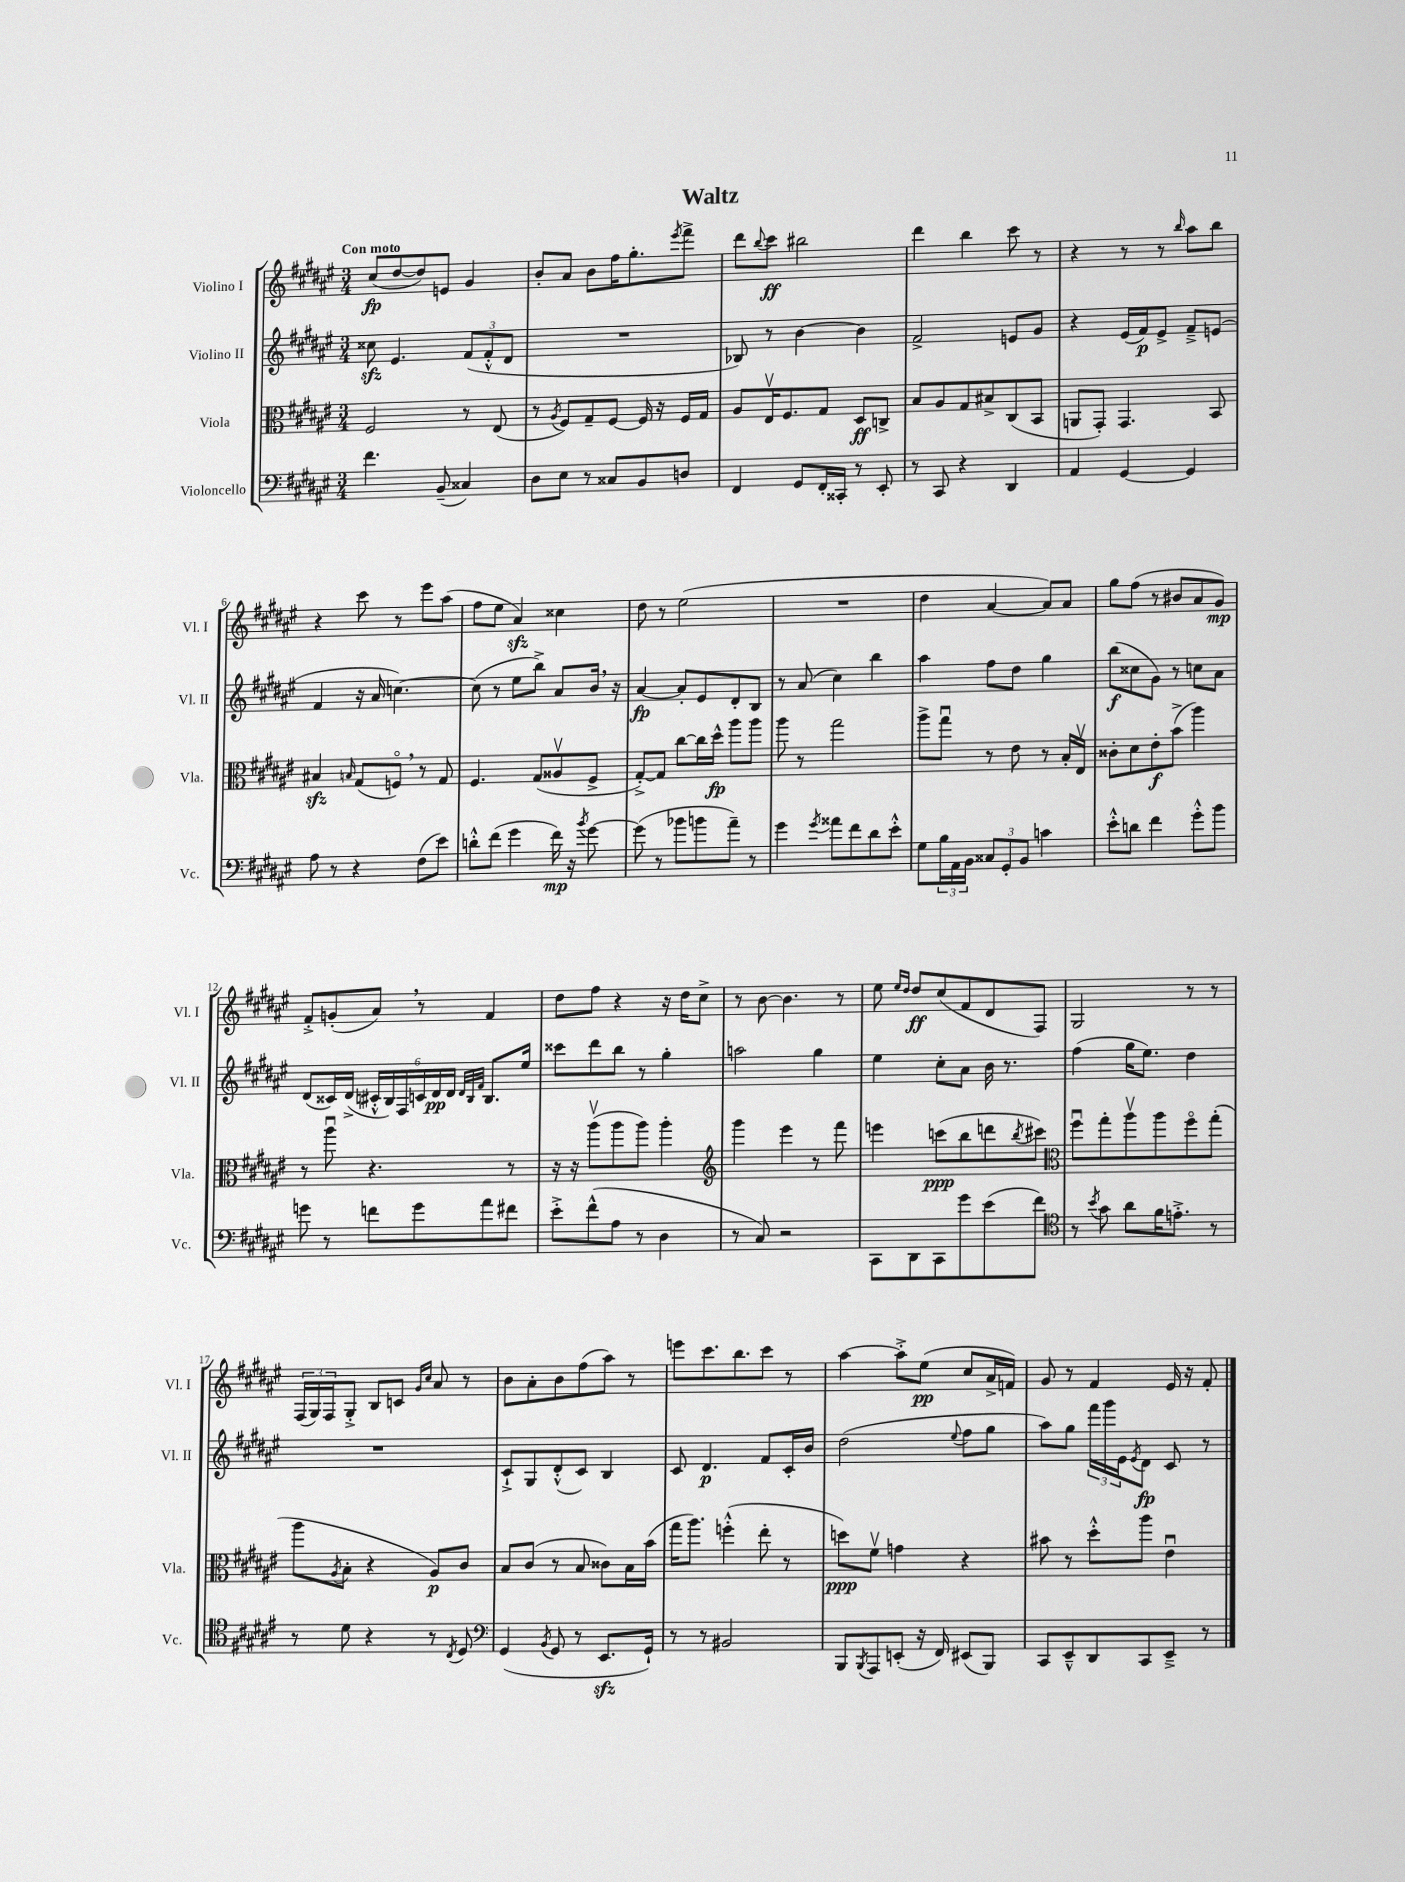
\header { title = "Waltz" }
<<
\new StaffGroup <<
\new Staff = "s0" \with { instrumentName = "Violino I" shortInstrumentName = "Vl. I" } {
    \clef treble \key fis \major \numericTimeSignature \time 3/4 \tempo "Con moto"
    cis''8\fp( dis''8~ dis''8) e'8 gis'4 |
    b'8-. ais'8 b'8 fis''16 gis''8.-. \acciaccatura { eis'''8 } fis'''8-> |
    dis'''8 \appoggiatura { b''8 } cis'''8\ff bis''2 |
    dis'''4 b''4 cis'''8 r8 |
    r4 r8 r8 \grace { b''16 } ais''8 b''8 |
    r4 cis'''8 r8 eis'''8 ais''8( |
    fis''8 eis''8 ais'4\sfz) cisis''4 |
    dis''8 r8 eis''2( |
    R2. |
    dis''4 ais'4~ ais'8) ais'8 |
    gis''8 fis''8( r8 bis'8 ais'8 gis'8\mp) |
    fis'8-.-> g'8-.( ais'8) \breathe r8 fis'4 |
    dis''8 fis''8 r4 r16 dis''16 cis''8-> |
    r8 b'8~ b'4. r8 |
    eis''8 \grace { eis''16 dis''16 } dis''8\ff cis''8( fis'8 dis'8 fis8) |
    gis2 r8 r8 |
    \tuplet 3/2 { fis16( gis16) fis16 } gis8-.-> b8 c'8 \grace { gis'16 cis''16 } ais'8 r8 |
    b'8 ais'8-. b'8 fis''8( ais''8) r8 |
    e'''8 cis'''8. b''8. cis'''8 r8 |
    ais''4~ ais''8-.-> eis''8\pp( cis''8 ais'16-> f'16) |
    gis'8 r8 fis'4 eis'16 r16 fis'8-. \bar "|." |
}
\new Staff = "s1" \with { instrumentName = "Violino II" shortInstrumentName = "Vl. II" } {
    \clef treble \key fis \major \numericTimeSignature \time 3/4
    cisis''8\sfz eis'4. \tuplet 3/2 { fis'8( fis'8-.-^ dis'8 } |
    R2. |
    bes8) r8 b'4~ b'4 |
    fis'2-> e'8 gis'8 |
    r4 eis'16( fis'16\p) eis'8-> fis'8---> e'8( |
    fis'4 r16 ais'16 c''4.~) |
    c''8( r8 eis''8 b''8->) ais'8 b'16 \breathe r16 |
    ais'4~\fp ais'8-. eis'8 dis'8-. b8 |
    r8 ais'8( cis''4) b''4 |
    ais''4 fis''8 dis''8 gis''4 |
    b''8\f( cisis''8 gis'8) r8 c''8 ais'8 |
    dis'8( cisis'16) dis'16->( \tuplet 6/4 { cis'16-.-^ b16) fis16 c'16 dis'16\pp dis'16 } \grace { dis'32 b32 fis'32 } b8. eis''16 |
    cisis'''8 dis'''8 b''8 r8 gis''4-. |
    a''2 gis''4 |
    eis''4 cis''8-. ais'8 b'16 r8. |
    fis''4( gis''16 eis''8.) dis''4 |
    R2. |
    cis'8-!-> gis8 dis'8-.-^( cis'8) b4 |
    cis'8 dis'4.\p fis'8 cis'16-. b'16 |
    dis''2( \appoggiatura { eis''8 } fis''8 gis''8 |
    ais''8) gis''8 \tuplet 3/2 { fis'''16 gis'''16 eis'16 } \acciaccatura { eis'8 } dis'8\fp cis'8 r8 \bar "|." |
}
\new Staff = "s2" \with { instrumentName = "Viola" shortInstrumentName = "Vla." } {
    \clef alto \key fis \major \numericTimeSignature \time 3/4
    fis2 r8 eis8( |
    r8 \acciaccatura { ais8 } fis8) gis8-- fis8~ fis16 r16 fis16 gis16 |
    ais8 eis16\upbow fis8. gis8 dis8\ff c8-> |
    b8 ais8 gis8 bis8-> cis8( b,8 |
    a,8 gis,8-.) gis,4. b,8 |
    bis4\sfz \grace { b16 } gis8( f8\flageolet) \breathe r8 gis8 |
    fis4. gis8( aisis8\upbow fis8-> |
    gis8~-.->) gis8 cis''8~ cis''16 dis''16-^\fp ais''8 ais''8 |
    ais''8 r8 gis''2 |
    ais''8-> gis''8\downbow r8 eis'8 r8 b16-. eis16\upbow |
    cisis'8-. dis'8 eis'8-.\f b'8->( ais''4) |
    r8 ais''8\downbow r4. r8 |
    r16 r16 ais''8\upbow( ais''8 ais''8) ais''4-. |
    \clef treble gis'''4 eis'''4 r8 fis'''8 |
    e'''4 c'''8\ppp( b''8 d'''8 \acciaccatura { b''8 } cis'''8) |
    \clef alto fis''8\downbow gis''8-. ais''8\upbow ais''8 fis''8\flageolet gis''8-.( |
    ais''8 \acciaccatura { ais8 } b8-. r4 ais8\p) cis'8 |
    b8 cis'8( r8 b8 cisis'8) b16 b'16( |
    gis''16 ais''8.) f''4-.-^( eis''8-. r8 |
    d''8\ppp) fis'8\upbow g'4 r4 |
    bis'8 r8 dis''8-.-^ ais''8 eis'4\downbow \bar "|." |
}
\new Staff = "s3" \with { instrumentName = "Violoncello" shortInstrumentName = "Vc." } {
    \clef bass \key fis \major \numericTimeSignature \time 3/4
    fis'4. b,8--( cisis4) |
    dis8 eis8 r8 cisis8 b,8 d8 |
    fis,4 gis,8 fis,16-. cisis,16-. r8 eis,8-. |
    r8 cis,8 r4 dis,4 |
    ais,4 gis,4~ gis,4 |
    ais8 r8 r4 fis8( eis'8) |
    d'8-.-^ fis'8( gis'4 fis'16\mp) r16 \acciaccatura { b'8 } gis'8~ |
    gis'8( r8 bes'8 b'8 ais'8--) r8 |
    gis'4 \acciaccatura { gis'8 } aisis'8 fis'8 dis'8 eis'8-.-^ |
    gis8 \tuplet 3/2 { b16 ais,16 b,16 } \tuplet 3/2 { cisis8 gis,8-. b,8 } c'4 |
    eis'8-.-^ d'8 fis'4 gis'8-.-^ b'8 |
    g'8 r8 f'8 g'8 ais'8 fis'8 |
    eis'8-.-> fis'8-^( ais8 r8 dis4 |
    r8 cis8) r2 |
    cis,8 dis,8 cis,8 gis'8 eis'8( fis'8) |
    \clef tenor r8 \acciaccatura { b'8 } gis'8 ais'8 fis'16 e'8.-.-> r8 |
    r8 dis'8 r4 r8 \acciaccatura { cis8 } dis8 |
    \clef bass gis,4( \acciaccatura { b,8 } gis,8 r8 eis,8.\sfz gis,16-!) |
    r8 r8 bis,2 |
    b,,8 \acciaccatura { b,,8 } ais,,8 e,8-.( r16 fis,16) eis,8( b,,8) |
    cis,8 eis,8---^ dis,8 cis,8 eis,8---> r8 \bar "|." |
}
>>
>>
